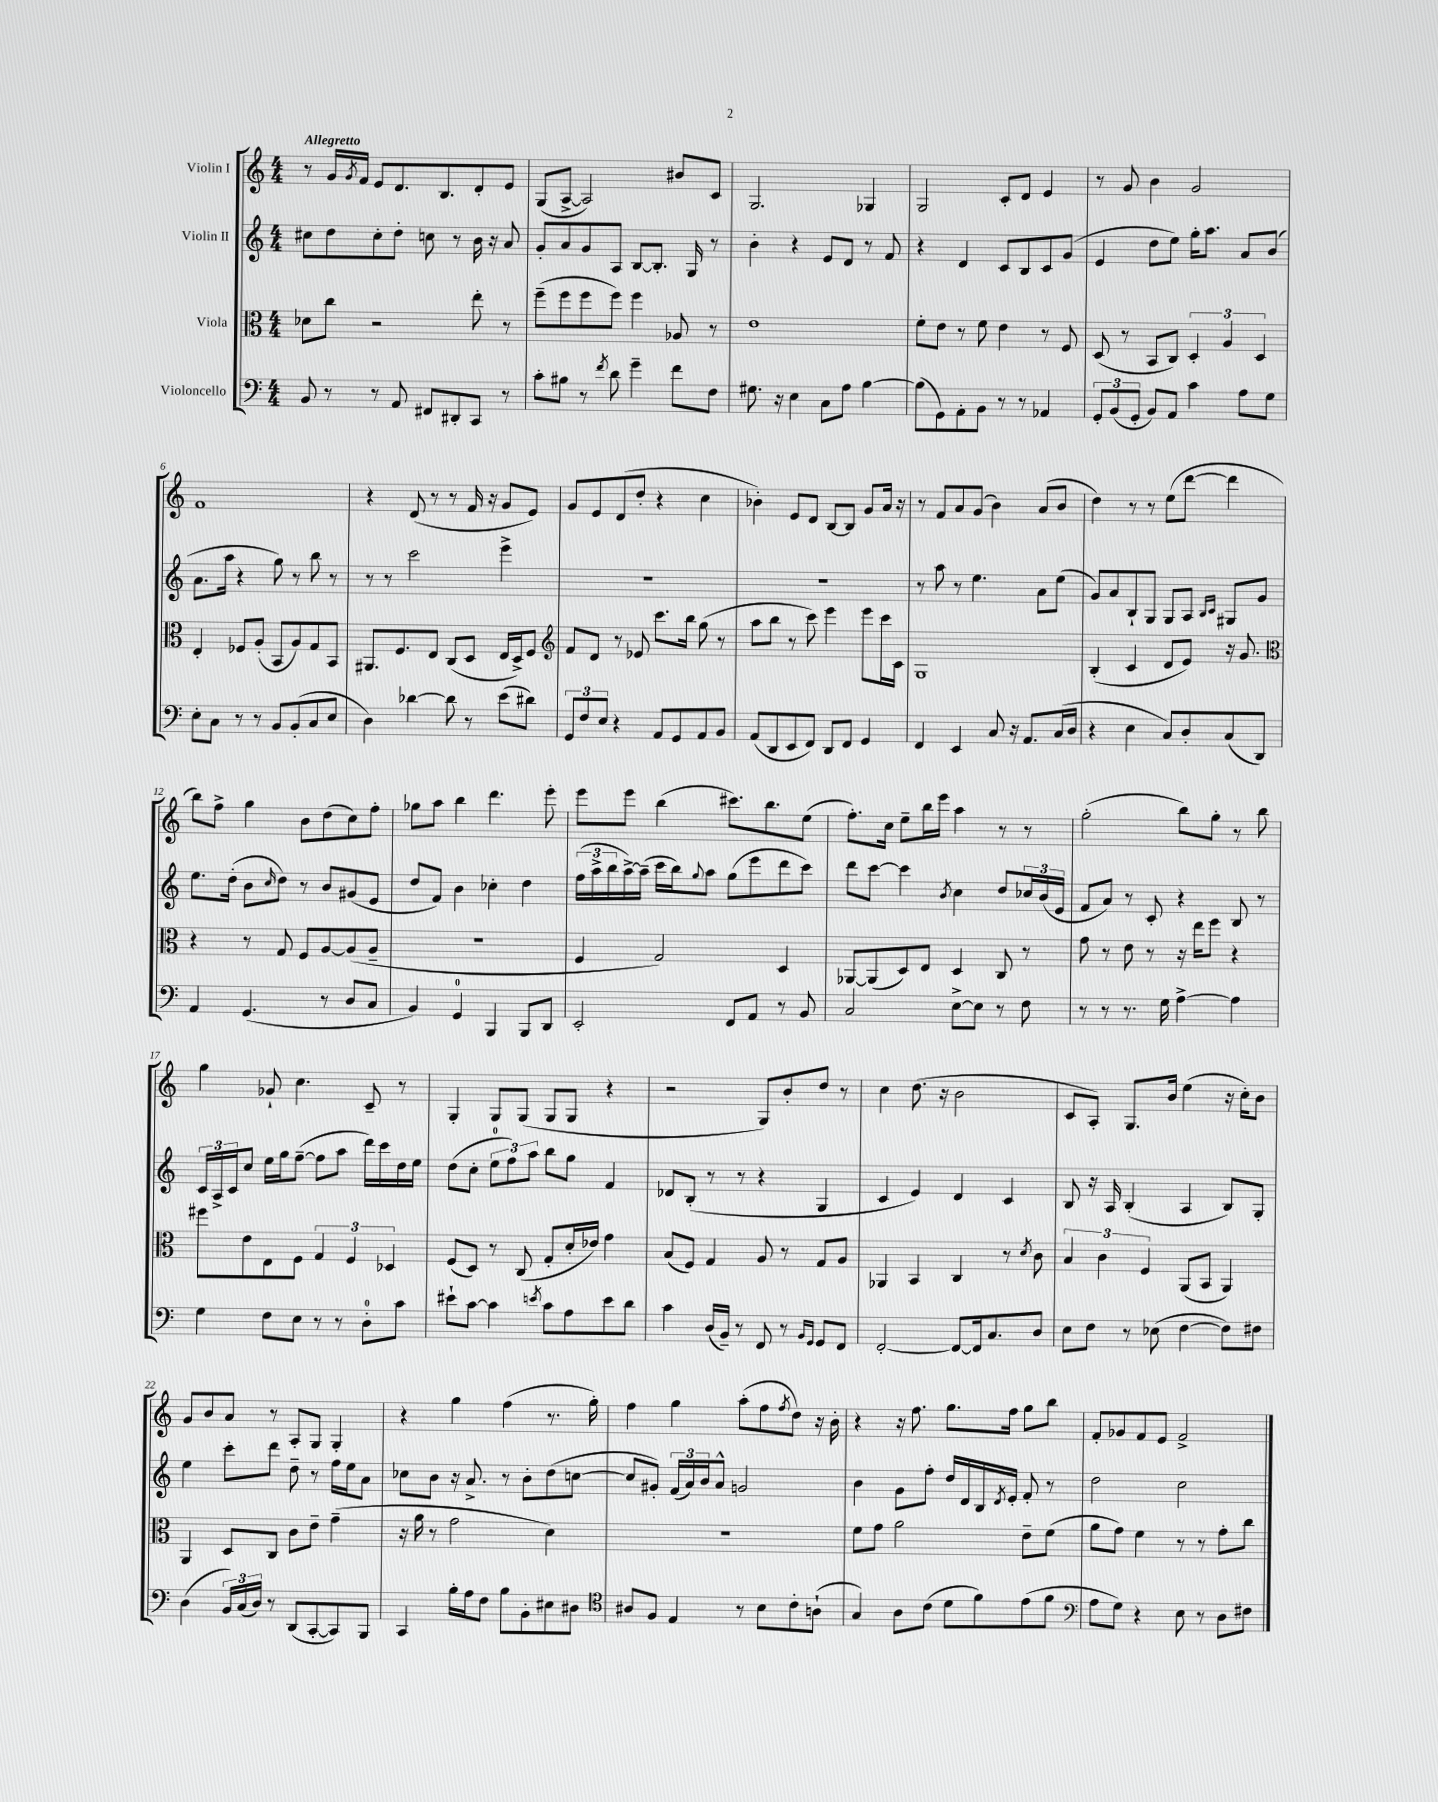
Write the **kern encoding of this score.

**kern	**kern	**kern	**kern
*staff4	*staff3	*staff2	*staff1
*clefF4	*clefC3	*clefG2	*clefG2
*k[]	*k[]	*k[]	*k[]
*M4/4	*M4/4	*M4/4	*M4/4
8BB/	8d-\L	8cc#\L	8r
8r	8cc\J	8dd\	16g/LL
.	.	.	8qg/
.	.	.	16f/JJ
8r	2r	8cc#'\	8e/L
8AA/	.	8dd'\J	8.d/
8FF#/L	.	8cc\	.
.	.	.	8.B/
8DD#'/	.	8r	.
8CC/J	8ee'\	16b\	8d'/
.	.	16r	.
8r	8r	8a/	8e/J
=	=	=	=
8c'\L	(8ff~\L	8g'/L	(8G/L
8B#\J	8ff\	8a/	[8A^/J
8r	8ff\	8g/	2A/])
8qf/	.	.	.
8d\	8ff\J)	8A/J	.
4g~\	4ff\	[8B/L	.
.	.	8.B'/]J	.
8f\L	8A-/	.	8b#/L
.	.	16G/	.
8F\J	8r	8r	8c/J
=	=	=	=
8.G#\	1e	4b'\	2.G/
16r	.	.	.
4E\	.	4r	.
8C\L	.	8e/L	.
8A\J	.	8d/J	.
[4B\	.	8r	4G-/
.	.	8f/	.
=	=	=	=
(8B\]L	8f'\L	4r	2G/
8GG\)	8e\J	.	.
8AA'\	8r	4d/	.
8BB\J	8f\	.	.
8r	4e\	8c/L	8c'/L
8r	.	8B/	8d/J
4AA-/	8r	8c/	4e/
.	8F/	(8g/J	.
=	=	=	=
12GG'/L	(8D/	4e/	8r
(12BB/	.	.	.
.	8r	.	8g/
12GG'/J	.	.	.
8BB/L)	8BB/L	8dd\L	4b\
8AA/J	8C/J)	8ee\J)	.
4c\	6D'/	16gg'\LK	2g/
.	.	8.aa\J	.
.	6A/	.	.
8A\L	.	8a/L	.
.	6D/	.	.
8G\J	.	(8b/J	.
=	=	=	=
8E'\L	4E'/	8.a\L	1f
8C\J	.	.	.
.	.	16aa\Jk	.
8r	8F-/L	4r	.
8r	(8A'/J	.	.
8BB/L	8BB/L	8gg\)	.
(8BB'/	8A/)	8r	.
8C/	8G/	8bb\	.
8E/J	8BB/J	8r	.
=	=	=	=
4D\)	8.AA#/L	8r	4r
.	.	8r	.
.	8.F/	.	.
[4d-\	.	2ccc\	(8d/
.	8E/J	.	8r
8d-\]	(8C/L	.	8r
8r	8D/J	.	16f/
.	.	.	16r
(8e\L	16E/LL	4eee^\	8g/L
.	16D^/J)	.	.
8d#\J)	8F/J	.	8e/J)
=	=	=	=
*	*clefG2	*	*
12GG/L	8f/L	1r	8g/L
12F/	.	.	.
.	8d/J	.	8e/
12E/J	.	.	.
4r	8r	.	(8d/
.	8e-/	.	8dd'/J
8AA/L	8.ccc\L	.	4r
8GG/	.	.	.
.	16bb\Jk	.	.
8AA/	(8gg\	.	4cc\
8BB/J	8r	.	.
=	=	=	=
(8AA/L	8aa\L	1r	4b-'\)
8DD/	8bb\J	.	.
8EE/	8r	.	8e/L
8FF/J)	8ccc\)	.	8d/J
8DD/L	4eee\	.	[8B/L
8FF/J	.	.	8B/]J
4GG/	8eee\L	.	8g/L
.	16ccc\L	.	16a/Jk
.	16c\JJ	.	16r
=	=	=	=
4FF/	1G	8r	8r
.	.	8aa\	8f/L
4EE/	.	8r	8a/
.	.	4.ee\	(8g/J
8C/	.	.	4b\)
16r	.	.	.
8.AA/L	.	.	.
.	.	8a\L	(8a/L
(16C/L	.	(8ee\J	8b/J
16D/JJ	.	.	.
=	=	=	=
4r	(4B'/	8g/L)	4dd\)
.	.	8a/	.
4E\	4c/	8B`/	8r
.	.	8G/J	8r
8C/L)	8d/L	8G/L	(8ee\L
8D'/	8e/J)	8A/J	[8ddd\J
.	.	16qqB/LL	.
.	.	16qqc/JJ	.
(8C/	16r	8G#/L	4ddd\]
.	8.g/	.	.
8DD/J)	.	8g/J	.
=	=	=	=
*	*clefC3	*	*
4AA/	4r	8.ee\L	8bb\L)
.	.	.	8ff^\J
.	.	(16dd'\Jk	.
(4.GG/	8r	8b\L	4gg\
.	.	16qqcc/	.
.	8G/	8dd\J)	.
.	8F/L	8r	8b\L
8r	[8A/	8b/L	(8dd\
8D/L	(8A/]	(8g#/	8cc\)
8C/J	8A~/J	8e/J	8ff'\J
=	=	=	=
4BB/)	1r	8dd/L	8gg-\L
.	.	8f/J)	8aa\J
4GG/	.	4b\	4bb\
4BBB/	.	4cc-'\	4.ddd\
8BBB/L	.	4dd\	.
8DD/J	.	.	8eee'\
=	=	=	=
2EE'/	4F/	(24ff\LL	8eee\L
.	.	24aa^\	.
.	.	24bb\	.
.	.	[16aa^\)	8eee\J
.	.	(16aa~\]JJ	.
.	2G/)	16ccc\LL	(4bb\
.	.	16bb\J)	.
.	.	8qqgg/	.
.	.	8aa\J	.
8FF/L	.	(8gg\L	8.ccc#\L)
8AA/J	.	8eee\	.
.	.	.	8.bb\
8r	4D/	8ddd\	.
8BB/	.	8ccc\J)	(8ee\J
=	=	=	=
2C/	[8AA-/L	8ddd\L	8.ff'\L)
.	(8AA-/]	[8ccc\J	.
.	.	.	16cc\Jk
.	8D/)	4ccc\]	8ee~\L
.	8E/J	.	16bb\L
.	.	.	16eee\JJ
.	.	8qb/	.
[8E^\L	4D/	4cc\	4aa\
8E\]J	.	.	.
8r	8C/	8dd/L	8r
8F\	8r	24cc-/L	8r
.	.	(24b/	.
.	.	24e/JJ	.
=	=	=	=
8r	8g\	8f/L	(2gg'\
8r	8r	8a/J)	.
8.r	8e\	8r	.
.	8r	8c'/	.
16G\	.	.	.
[4A^\	16r	4r	8bb\L)
.	16ee\LK	.	.
.	8ff\J	.	8gg'\J
4A\]	4r	8B/	8r
.	.	8r	8bb\
=	=	=	=
4G\	8ff#\L	24c/LL	4gg\
.	.	24A^/	.
.	.	24c/J	.
.	8e\	8cc/J	.
8F\L	8E\	16ee\LL	8g-`/
.	.	16gg\J	.
8E\J	8F\J	([8ff~\J	4.cc\
8r	6G/	8ff\]L	.
8r	.	8aa\J	.
.	6F/	.	.
8D'\L	.	16ddd\LL)	8c~/
.	.	16ccc\	.
.	6D-/	.	.
8c\J	.	16dd\	8r
.	.	16ee\JJ	.
=	=	=	=
8e#`\L	(8F/L	(8dd\L	4G'/
[8c\J	8D/J)	8cc'\J	.
4c\]	8r	12ee\L	8G/L
.	.	12ff\)	.
.	(8C/	.	(8G/J
.	.	12aa\J	.
8qe/	.	.	.
8c\L	8G'/L	8bb\L	8G/L
8A\	16d'/L	8gg\J	8G/J
.	16e-/JJ)	.	.
8e\	4g\	4f/	4r
8d\J	.	.	.
=	=	=	=
4c\	(8B/L	8d-/L	2r
.	8F/J)	(8B'/J	.
(16D/LL	4G/	8r	.
16BB~/JJ)	.	.	.
8r	.	8r	.
8FF/	8A/	4r	8G/L)
8r	8r	.	8b'/
16qqBB/LL	.	.	.
16qqGG/JJ	.	.	.
8GG/L	8G/L	4G/	8dd/J
8FF/J	8A/J	.	8r
=	=	=	=
[2FF'/	4AA-/	4c/	4cc\
.	4BB/	4e/)	(8.dd\
.	.	.	16r
8FF/_L	4C/	4d/	2b\
16FF/]k	.	.	.
8.C/	.	.	.
.	8r	4c/	.
.	8qd/	.	.
8D/J	8c\	.	.
=	=	=	=
8E\L	6B/	8B/	8c/L
8F\J	.	16r	8A'/J)
.	6c\	.	.
.	.	16A/	.
8r	.	(4B'/	8.G/L
.	6F/	.	.
(8E-\	.	.	.
.	.	.	16b/Jk
[4F\	(8AA/L	4A/	(4ee\
.	8BB/J	.	.
8F\]L)	4AA/)	8B/L)	16r
.	.	.	16cc'\LK)
8F#\J	.	8G'/J	8b\J
=	=	=	=
(4D\	4AA/	4ee\	8g/L
.	.	.	8b/
24BB/LL)	8D/L	8ccc'\L	8a/J
(24C/	.	.	.
24D/JJ)	.	.	.
8r	8C/J	8ddd\J	8r
(8DD/L	8c\L	8dd~\	8A'/L
[8CC'/	8e~\J	8r	8G/J
8CC/])	(4g~\	16ff\LL	4G'/
.	.	16ee\J	.
8BBB/J	.	8a\J	.
=	=	=	=
4CC/	16r	8cc-\L	4r
.	16a\	.	.
.	8r	8b\J	.
16B'\LL	2g\	16r	4gg\
16A\J	.	8.a^/	.
8F\J	.	.	.
8B\L	.	8r	(4ff\
8BB'\	.	8b'\L	.
8E#\	4d\)	(8dd\	8.r
8D#\J	.	[8cc\J	.
.	.	.	16gg'\)
=	=	=	=
*clefC4	*	*	*
8A#/L	1r	8cc/]L	4ff\
8F/J	.	8g#'/J)	.
4E/	.	(24f/LL	4gg\
.	.	24a/)	.
.	.	24b/J	.
.	.	8a^^/J	.
8r	.	2g/	(8aa'\L
8B\L	.	.	8ff\
.	.	.	8qff/
8c'\	.	.	8dd\J)
(8A`\J	.	.	16r
.	.	.	16b'\
=	=	=	=
4G/)	8f\L	4b\	4r
.	8g\J	.	.
8A\L	2a\	8g\L	16r
.	.	.	8.ff\
(8c\J	.	8ff'\J	.
8d\L	.	16dd/LL	8.gg\L
.	.	16d/	.
8f\)	.	16B/	.
.	.	8qd/	.
.	.	16e'/JJ	16ff\Jk
(8e\	8e~\L	8f'/	8gg\L
8f\J	(8f\J	8r	8bb\J
=	=	=	=
*clefF4	*	*	*
8A\L	8a\L	2dd\	8f'/L
8G\J)	8g\J)	.	8g-/
4r	4f\	.	8f/
.	.	.	8e/J
8E\	8r	2cc\	2f^/
8r	8r	.	.
8D\L	8g'\L	.	.
8F#\J	8cc\J	.	.
==	==	==	==
*-	*-	*-	*-
